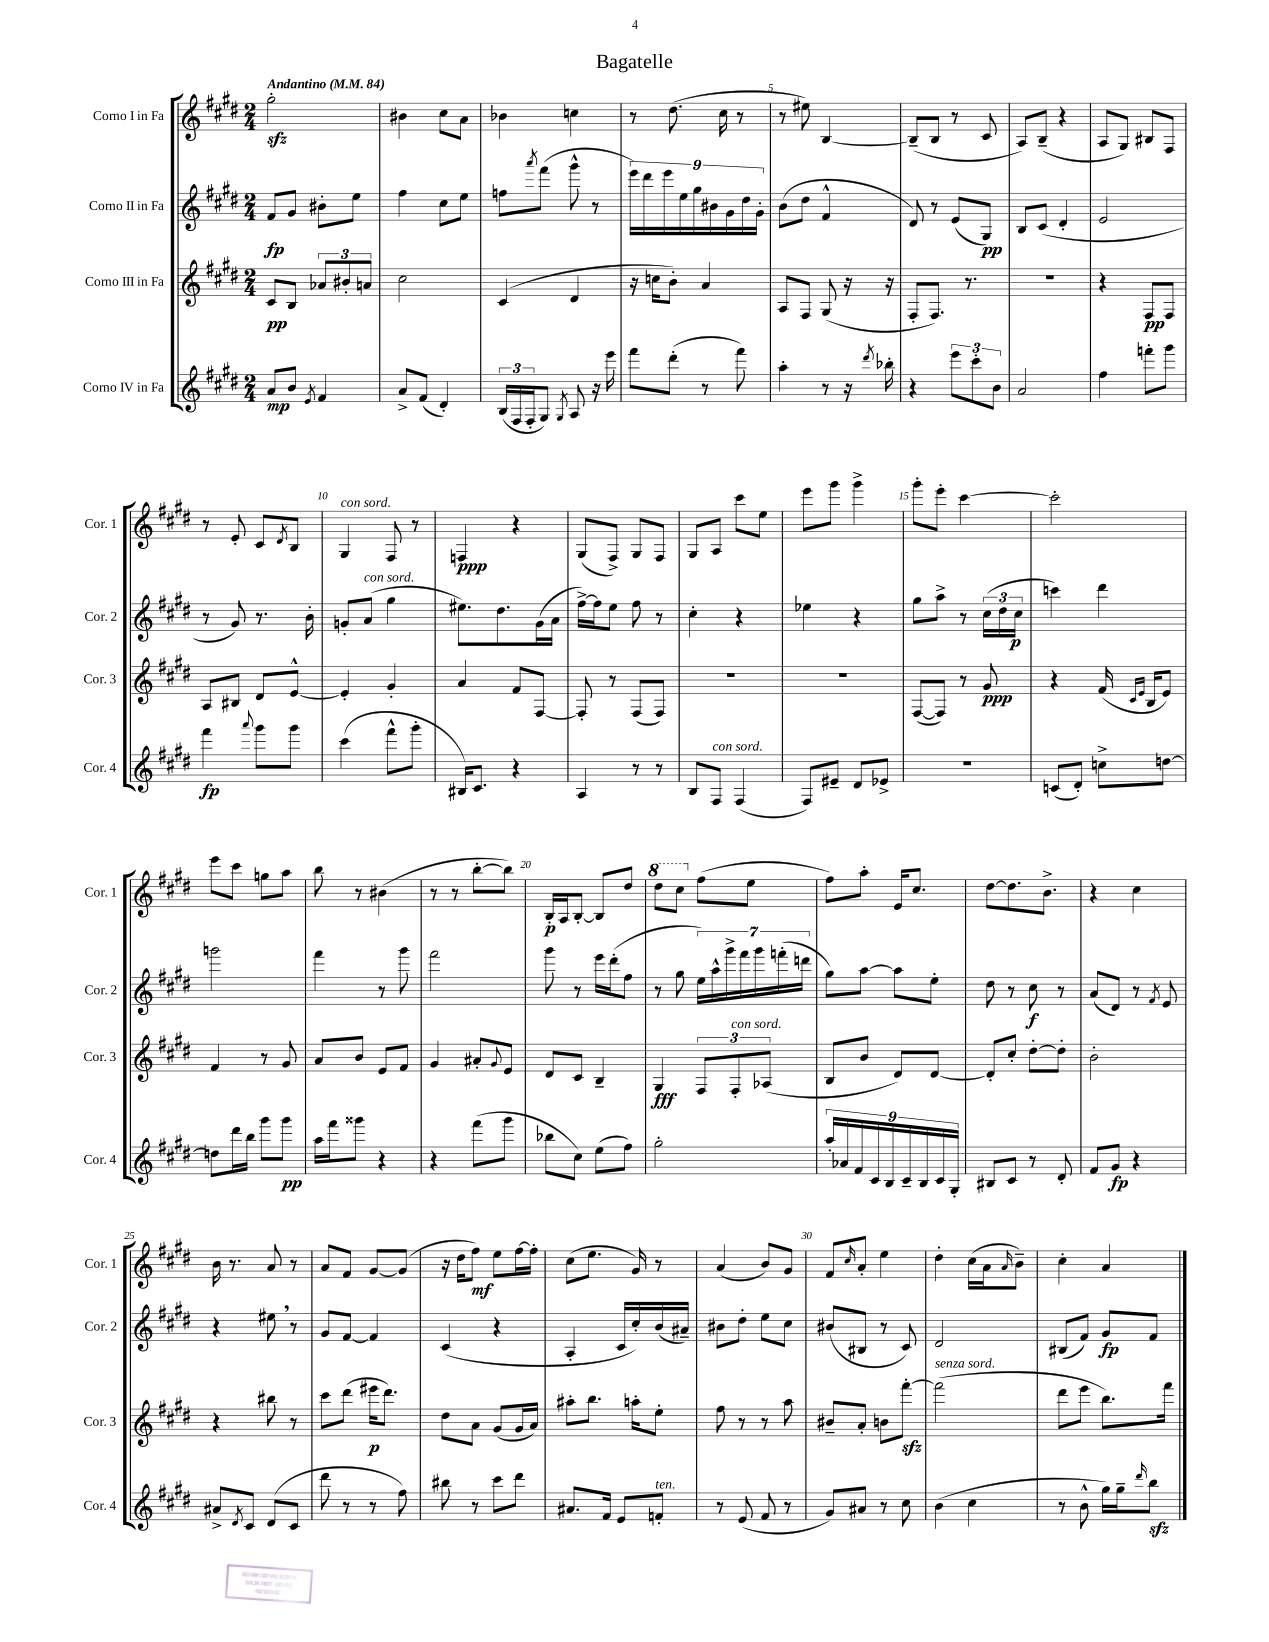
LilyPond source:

\header { title = "Bagatelle" }
<<
\new StaffGroup <<
\new Staff = "s0" \with { instrumentName = "Corno I in Fa" shortInstrumentName = "Cor. 1" } {
    \clef treble \key e \major \numericTimeSignature \time 2/4 \tempo "Andantino" 4 = 84
    gis''2-.\sfz |
    bis'4 cis''8 a'8 |
    bes'4 c''4 |
    r8 dis''8.( cis''16 r8 |
    r8 eis''8) b4~ |
    b8--( b8 r8 cis'8 |
    a8) b8--( r4 |
    a8 gis8) bis8 fis8 |
    r8 e'8-. cis'8 \acciaccatura { dis'8 } b8 |
    gis4^\markup { \italic "con sord." } fis8 r8 |
    f4\ppp r4 |
    gis8( fis8->) gis8 fis8 |
    gis8 a8 cis'''8 e''8 |
    e'''8 gis'''8 gis'''4-> |
    gis'''8-. e'''8-. cis'''4~ |
    cis'''2-. |
    e'''8 cis'''8 g''8 a''8 |
    b''8 r8 bis'4( |
    r8 r8 b''8~-. b''8) |
    b16-.\p a16 b8~-. b8 dis''8 |
    \ottava #1 dis'''8 cis'''8 \ottava #0 fis''8( e''8 |
    fis''8) a''8-. e'16 cis''8. |
    dis''8~ dis''8. b'8.-> |
    r4 cis''4 |
    b'16 r8. a'8 r8 |
    a'8 fis'8 gis'8~ gis'8( |
    r16 dis''16 fis''8\mf) e''8 fis''16~ fis''16-. |
    cis''8( e''8. gis'16) r8 |
    a'4( b'8) gis'8 |
    fis'8 \grace { cis''16 } a'8-. e''4 |
    dis''4-. cis''16( a'16 \grace { a'16 } b'8--) |
    cis''4-. a'4 \bar "|." |
}
\new Staff = "s1" \with { instrumentName = "Corno II in Fa" shortInstrumentName = "Cor. 2" } {
    \clef treble \key e \major \numericTimeSignature \time 2/4
    fis'8\fp gis'8 bis'8-. e''8 |
    fis''4 cis''8 e''8 |
    f''8 \acciaccatura { a'''8 } fis'''8( gis'''8-^ r8 |
    \tuplet 9/8 { e'''16) dis'''16 e'''16 e''16 gis''16 bis'16 gis'16 dis''16 gis'16-. } |
    b'8( dis''8 fis'4-^ |
    dis'8) r8 e'8( gis8\pp) |
    b8 cis'8( dis'4-. |
    e'2 |
    r8 gis'8) r8. b'16-. |
    g'8-. a'8^\markup { \italic "con sord." }( gis''4 |
    eis''8.) dis''8. gis'16( a'16 |
    fis''16~->) fis''16 e''8 fis''8 r8 |
    cis''4-. r4 |
    ees''4 r4 |
    gis''8 a''8-> r8 \tuplet 3/2 { cis''16( dis''16 cis''16\p } |
    c'''4) dis'''4 |
    g'''2 |
    fis'''4 r8 gis'''8 |
    fis'''2 |
    gis'''8 r8 e'''16 dis'''16-.( fis''8 |
    r8 gis''8 \tuplet 7/4 { e''16) a''16-^ gis'''16-> fis'''16 gis'''16 f'''16-.( d'''16 } |
    gis''8) a''8~ a''8 e''8-. |
    dis''8 r8 cis''8\f r8 |
    a'8( dis'8) r8 \acciaccatura { fis'8 } e'8 |
    r4 eis''8 \breathe r8 |
    gis'8 fis'8~ fis'4 |
    cis'4( r4 |
    a4-. cis'16 cis''16-.) b'16( ais'16--) |
    bis'8 dis''8-. e''8 cis''8 |
    bis'8( bis8 r8 cis'8) |
    dis'2 |
    bis8( fis'8) gis'8\fp fis'8 \bar "|." |
}
\new Staff = "s2" \with { instrumentName = "Corno III in Fa" shortInstrumentName = "Cor. 3" } {
    \clef treble \key e \major \numericTimeSignature \time 2/4
    cis'8\pp b8 \tuplet 3/2 { aes'8 bis'8-. a'8 } |
    cis''2 |
    cis'4( dis'4 |
    r16 c''16 b'8-.) a'4 |
    a8 fis8 gis8( r16 r16 |
    fis8-. fis8.) r8. |
    r2 |
    r4 fis8\pp fis8 |
    a8 bis8 dis'8 e'8~-^ |
    e'4-. gis'4-. |
    a'4 fis'8 fis8~ |
    fis8-. r8 fis8( fis8) |
    R2 |
    R2 |
    fis8~( fis8) r8 gis'8\ppp |
    r4 fis'16( \grace { cis'16 e'16 } b16 e'8) |
    fis'4 r8 gis'8 |
    a'8 b'8 e'8 fis'8 |
    gis'4 ais'8-. \appoggiatura { gis'8 } e'8 |
    dis'8 cis'8 b4-- |
    gis4\fff \tuplet 3/2 { fis8 fis8-.^\markup { \italic "con sord." } aes8( } |
    b8 b'8 dis'8) dis'8~ |
    dis'8-. cis''8-. dis''8~-. dis''8-. |
    b'2-. |
    r4 bis''8 r8 |
    cis'''8 dis'''8( eis'''16\p dis'''8.) |
    dis''8 a'8 gis'8( gis'16 a'16) |
    ais''8-. b''8. a''16-. e''8-. |
    fis''8 r8 r8 a''8 |
    bis'8-- a'8-. b'8 fis'''8~-.\sfz |
    fis'''2^\markup { \italic "senza sord." }( |
    dis'''8 e'''8 b''8.) fis'''16 \bar "|." |
}
\new Staff = "s3" \with { instrumentName = "Corno IV in Fa" shortInstrumentName = "Cor. 4" } {
    \clef treble \key e \major \numericTimeSignature \time 2/4
    a'8\mp b'8 \acciaccatura { e'8 } fis'4 |
    a'8-> fis'8( dis'4-.) |
    \tuplet 3/2 { b16( fis16 fis16-. } gis8) \acciaccatura { gis8 } a8 r16 e'''16 |
    fis'''8 dis'''8-.( r8 fis'''8) |
    a''4-. r8 r16 \acciaccatura { dis'''8 } bes''16-. |
    r4 \tuplet 3/2 { e'''8 cis'''8-. b'8 } |
    a'2 |
    fis''4 f'''8-. gis'''8 |
    fis'''4\fp \appoggiatura { a'''8 } gis'''8 gis'''8 |
    cis'''4( fis'''8-^ gis'''8-. |
    bis16) cis'8. r4 |
    a4 r8 r8 |
    b8 fis8^\markup { \italic "con sord." } fis4( |
    fis8) eis'8-- dis'8 ees'8-> |
    r2 |
    c'8( dis'8-.) c''8-> d''8~ |
    d''8 dis'''16 b''16 gis'''8 gis'''8\pp |
    a''16 fis'''16 gisis'''8 r4 |
    r4 fis'''8( gis'''8 |
    bes''8 cis''8) e''8( fis''8) |
    gis''2-. |
    \tuplet 9/8 { a''16-. aes'16 fis'16 cis'16 b16 cis'16-- b16 cis'16 gis16-. } |
    bis8 cis'8 r8 dis'8-. |
    fis'8 gis'8\fp r4 |
    ais'8-> \acciaccatura { dis'8 } cis'8 dis'8( cis'8 |
    dis'''8 r8 r8 fis''8) |
    bis''8 r8 cis'''8 dis'''8 |
    ais'8. fis'16 e'8 f'8-.^\markup { \italic "ten." } |
    r8 e'8( fis'8 r8 |
    gis'8) ais'8 r8 cis''8 |
    b'4( cis''4 |
    r8 b'8-^ gis''16) gis''16-- \grace { dis'''16 } b''8\sfz \bar "|." |
}
>>
>>
\layout { \context { \Score \override BarNumber.break-visibility = ##(#f #t #t) barNumberVisibility = #(every-nth-bar-number-visible 5) } }
